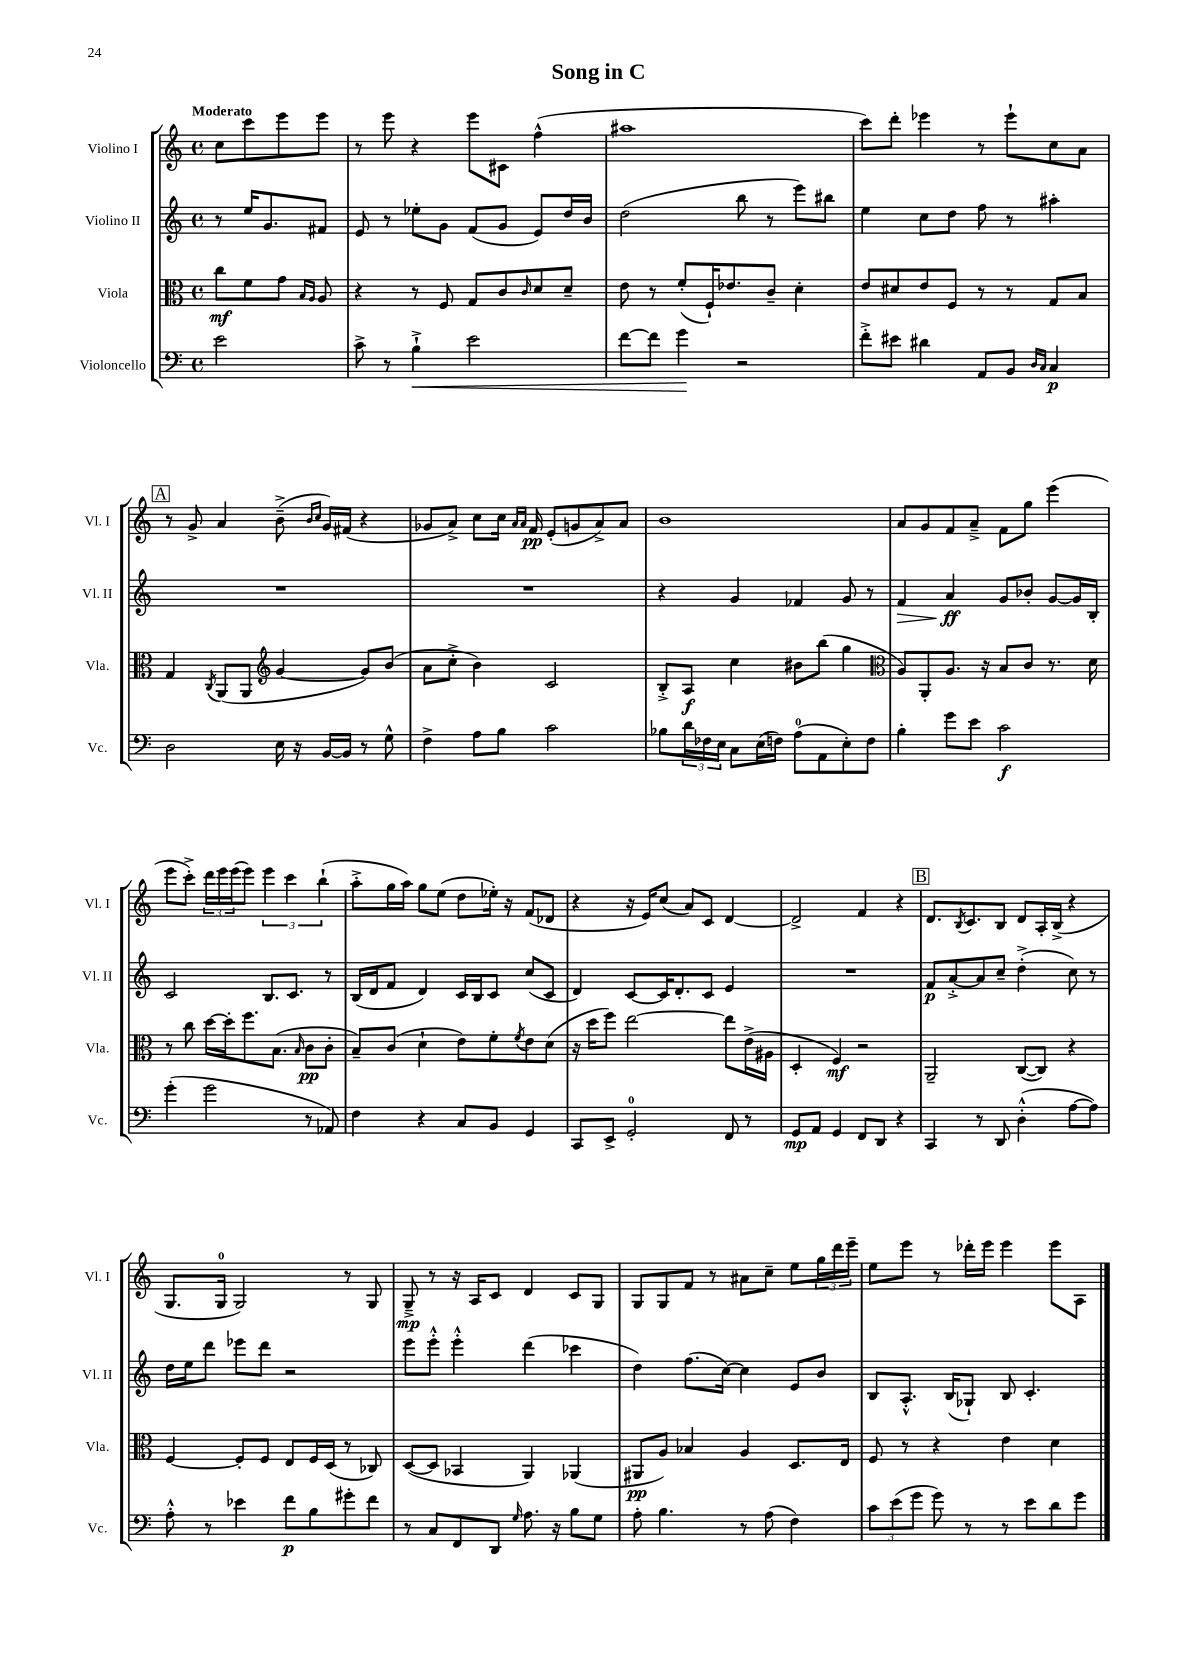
\header { title = "Song in C" }
<<
\new StaffGroup <<
\new Staff = "s0" \with { instrumentName = "Violino I" shortInstrumentName = "Vl. I" } {
    \clef treble \key c \major \defaultTimeSignature \time 4/4 \partial 2 \tempo "Moderato"
    c''8 c'''8 e'''8 e'''8 |
    r8 e'''8 r4 e'''8 cis'8 f''4-^( |
    ais''1 |
    c'''8) d'''8-. ees'''4 r8 ees'''8-! c''8 a'8 |
    \mark \markup { \box "A" } r8 g'8-> a'4 b'8--->( \grace { b'16 c''16 } g'16) fis'16( r4 |
    ges'8 a'8->) c''8 c''16 \grace { a'16 a'16 } f'16\pp e'8-.( g'8 a'8->) a'8 |
    b'1 |
    a'8 g'8 f'8 a'8---> f'8 g''8 e'''4( |
    e'''8 c'''8-.->) \tuplet 3/2 { d'''16 e'''16 e'''16( } e'''8) \tuplet 3/2 { e'''4 c'''4 b''4-!( } |
    a''8-.-> g''16 a''16) g''8 e''8( d''8 ees''16-.) r16 f'8( des'8 |
    r4 r16 e'16) c''8( a'8) c'8 d'4~ |
    d'2-> f'4 r4 |
    \mark \markup { \box "B" } d'8. \acciaccatura { b8 } c'8. b8 d'8 a16-. b16->( r4 |
    g8. g16-0 g2) r8 g8 |
    g8--->\mp r8 r16 a16 c'8 d'4 c'8 g8 |
    g8 g8 f'8 r8 ais'8 c''8-- e''8 \tuplet 3/2 { g''16 d'''16 e'''16-- } |
    e''8 e'''8 r8 des'''16-. e'''16 e'''4 e'''8 a8 \bar "|." |
}
\new Staff = "s1" \with { instrumentName = "Violino II" shortInstrumentName = "Vl. II" } {
    \clef treble \key c \major \defaultTimeSignature \time 4/4 \partial 2
    r8 e''16 g'8. fis'8 |
    e'8 r8 ees''8-. g'8 f'8( g'8 e'8) d''16 b'16 |
    d''2( b''8 r8 e'''8) bis''8 |
    e''4 c''8 d''8 f''8 r8 ais''4-. |
    \mark \markup { \box "A" } R1 |
    R1 |
    r4 g'4 fes'4 g'8 r8 |
    f'4\> a'4\ff\! g'8 bes'8-. g'8~ g'16 b16-. |
    c'2 b8. c'8. r8 |
    b16( d'16 f'8 d'4) c'16 b16 c'8 c''8( c'8 |
    d'4) c'8~ c'16 d'8.-. c'8 e'4 |
    R1 |
    \mark \markup { \box "B" } f'8\p a'8~-.-> a'8 c''8-- d''4-.->( c''8) r8 |
    d''16 e''16 d'''8 ees'''8 d'''8 r2 |
    e'''8 e'''8-.-^ e'''4-.-^ d'''4( ces'''4 |
    d''4) f''8.( c''16~) c''4 e'8 b'8 |
    b8 a8.-.-^ b16( ges8-!) b8 c'4.-. \bar "|." |
}
\new Staff = "s2" \with { instrumentName = "Viola" shortInstrumentName = "Vla." } {
    \clef alto \key c \major \defaultTimeSignature \time 4/4 \partial 2
    c''8\mf f'8 g'8 \grace { b16 a16 } a8 |
    r4 r8 f8 g8 c'8 \grace { c'16 } d'8 d'8-- |
    e'8 r8 f'8-.( f16-!) ees'8. c'8-- d'4-. |
    e'8 dis'8 e'8 f8 r8 r8 g8 b8 |
    \mark \markup { \box "A" } g4 \acciaccatura { c8 } a,8( a,8 \clef treble g'4~ g'8) b'8( |
    a'8 c''8-.-> b'4) c'2 |
    b8-.-> a8\f c''4 bis'8 b''8( g''4 |
    \clef alto a8) a,8-. a8. r16 b8 c'8 r8. d'16 |
    r8 c''8 d''16~ d''16-. f''8. b8.( \grace { b16 } c'8\pp c'8-. |
    b8--) c'8( d'4-! e'8) f'8-. \acciaccatura { f'8 } e'8 d'8( |
    r16 d''16 f''8) e''2~ e''8 e'16->( ais16 |
    d4-. f4\mf) r2 |
    \mark \markup { \box "B" } a,2-- c8~( c8) r4 |
    f4~ f8-. f8 e8 f16 d16( r8 ces8) |
    d8~( d8 bes,4 a,4) aes,4( |
    ais,8\pp a8) bes4 a4 d8. e16 |
    f8 r8 r4 e'4 d'4 \bar "|." |
}
\new Staff = "s3" \with { instrumentName = "Violoncello" shortInstrumentName = "Vc." } {
    \clef bass \key c \major \defaultTimeSignature \time 4/4 \partial 2
    e'2 |
    c'8-> r8 b4-!->\< e'2 |
    f'8~ f'8 g'4\! r2 |
    f'8-.-> eis'8 dis'4 a,8 b,8 \grace { d16 c16 } c4\p |
    \mark \markup { \box "A" } d2 e16 r16 b,16~ b,16 r8 g8-^ |
    f4-> a8 b8 c'2 |
    bes8 \tuplet 3/2 { d'16 fes16 e16 } c8 e16( f16) a8-0( a,8 e8-.) f8 |
    b4-. g'8 e'8 c'2\f |
    g'4-.( g'2 r8 aes,8) |
    f4 r4 c8 b,8 g,4 |
    c,8 e,8-> g,2-0-. f,8 r8 |
    g,8\mp a,8 g,4 f,8 d,8 r4 |
    \mark \markup { \box "B" } c,4 r8 d,8 d4-.-^( a8~ a8) |
    a8-.-^ r8 ees'4 f'8\p b8 gis'8-. f'8 |
    r8 c8 f,8 d,8 \grace { g16 } a8. r16 b8 g8 |
    a8-. b4. r8 a8( f4) |
    \tuplet 3/2 { c'8 e'8( g'8 } g'8) r8 r8 e'8 d'8 g'8 \bar "|." |
}
>>
>>
\layout { \context { \Score \remove "Bar_number_engraver" } }
